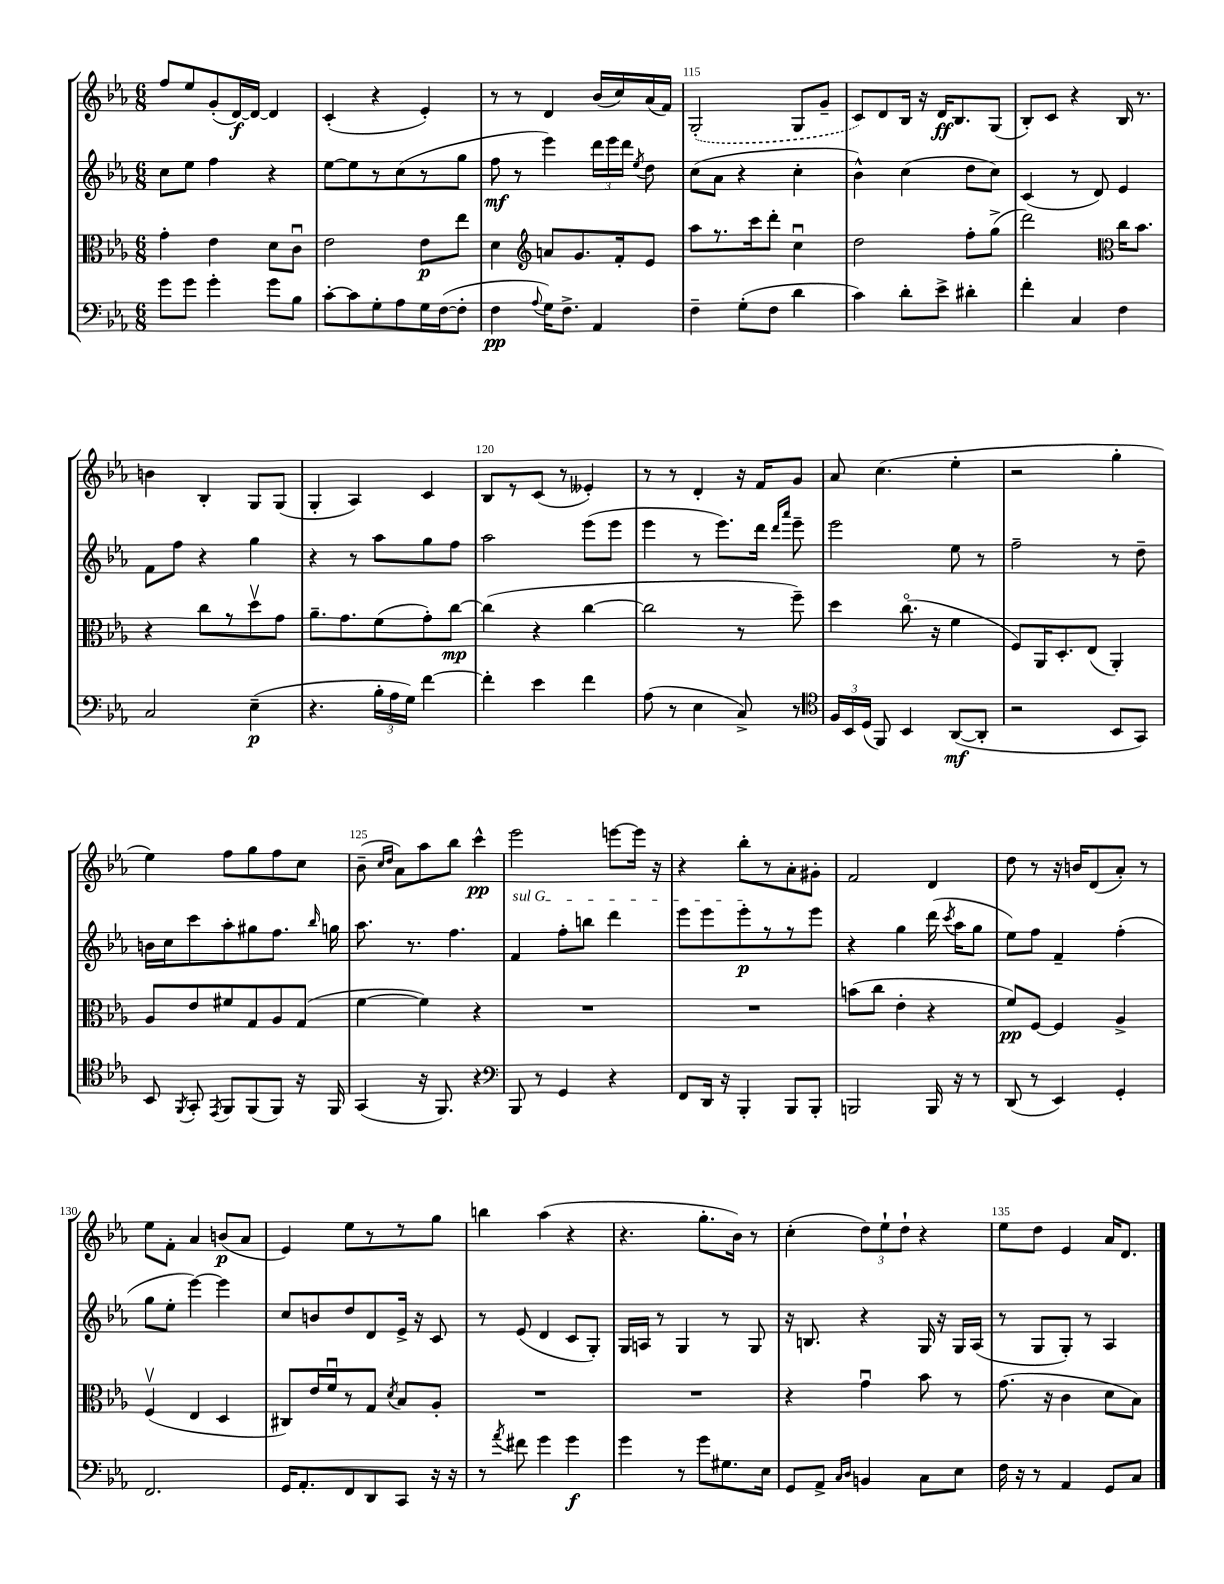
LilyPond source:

<<
\new StaffGroup <<
\new Staff = "s0" {
    \clef treble \key ees \major \numericTimeSignature \time 6/8
    \autoBeamOff f''8[ ees''8 g'8-.( d'16~\f) d'16]~ d'4 |
    c'4-.( r4 ees'4-.) |
    r8 r8 d'4 bes'16[( c''16) aes'16( f'16]) |
    \once \slurDashed g2-.( g8[ g'8]-- |
    c'8[) d'8 bes16] r16 d'16[\ff bes8. g8]( |
    bes8[-.) c'8] r4 bes16 r8. |
    b'4 bes4-. g8[ g8]( |
    g4-. aes4) c'4 |
    bes8[ r8 c'8]( r8 eeses'4-.) |
    r8 r8 d'4-. r16 f'16[ g'8] |
    aes'8 c''4.( ees''4-. |
    r2 g''4-. |
    ees''4) f''8[ g''8 f''8 c''8] |
    bes'8--( \grace { c''16[ d''16] } aes'8[) aes''8 bes''8] c'''4-^\pp |
    ees'''2 e'''8[~ e'''16] r16 |
    r4 bes''8[-. r8 aes'8-. gis'8]-. |
    f'2 d'4 |
    d''8 r8 r16 b'16[ d'8( aes'8]-.) r8 |
    ees''8[ f'8]-. aes'4 b'8[\p( aes'8] |
    ees'4) ees''8[ r8 r8 g''8] |
    b''4 aes''4( r4 |
    r4. g''8.[-. bes'16]) r8 |
    c''4-.( \tuplet 3/2 { d''8[) ees''8-! d''8]-! } r4 |
    ees''8[ d''8] ees'4 aes'16[ d'8.] \bar "|." |
}
\new Staff = "s1" {
    \clef treble \key ees \major \numericTimeSignature \time 6/8
    \autoBeamOff c''8[ ees''8] f''4 r4 |
    ees''8[~ ees''8 r8 c''8( r8 g''8] |
    f''8\mf r8 ees'''4) \tuplet 3/2 { d'''16[ ees'''16 d'''16] } \acciaccatura { ees''8 } d''8 |
    c''8[( aes'8] r4 c''4-. |
    bes'4-^) c''4( d''8[ c''8]) |
    c'4( r8 d'8) ees'4 |
    f'8[ f''8] r4 g''4 |
    r4 r8 aes''8[ g''8 f''8] |
    aes''2 ees'''8[( ees'''8] |
    ees'''4 r8 ees'''8.[) d'''16] \grace { d'''16[ aes'''16] } ees'''8-- |
    ees'''2 ees''8 r8 |
    f''2-- r8 d''8-- |
    b'16[ c''16 c'''8 aes''8-. gis''8 f''8.] \grace { bes''16 } g''16 |
    aes''8. r8. f''4. |
    \once \override TextSpanner.bound-details.left.text = \markup { \italic "sul G" } f'4\startTextSpan f''8[-. b''8] d'''4 |
    ees'''8[ ees'''8 ees'''8-.\p\stopTextSpan r8 r8 ees'''8] |
    r4 g''4 d'''16( \acciaccatura { c'''8 } aes''16[ g''8] |
    ees''8[) f''8] f'4-- f''4-.( |
    g''8[ ees''8]-. ees'''4~) ees'''4 |
    c''8[ b'8 d''8 d'8 ees'16]-> r16 c'8 |
    r8 ees'8( d'4 c'8[ g8]-.) |
    g16[ a16] r8 g4 r8 g8 |
    r16 b8. r4 g16 r16 g16[ aes16]( |
    r8 g8[ g8]-.) r8 aes4 \bar "|." |
}
\new Staff = "s2" {
    \clef alto \key ees \major \numericTimeSignature \time 6/8
    \autoBeamOff g'4-. ees'4 d'8[ c'8]\downbow |
    ees'2 ees'8[\p ees''8] |
    d'4 \clef treble a'8[ g'8. f'16-. ees'8] |
    aes''8[ r8. c'''16 d'''8]-. c''4\downbow |
    d''2 f''8[-. g''8]->( |
    d'''2) \clef alto c''16[ bes'8.] |
    r4 c''8[ r8 d''8\upbow g'8] |
    aes'8.[-- g'8. f'8( g'8-.) c''8]~\mp |
    c''4( r4 c''4~ |
    c''2 r8 f''8--) |
    d''4 c''8.\flageolet( r16 f'4 |
    f8[) aes,16 d8.-. ees8]( aes,4-.) |
    aes8[ ees'8 fis'8 g8 aes8 g8]( |
    f'4~ f'4) r4 |
    R2. |
    R2. |
    b'8[( c''8] ees'4-. r4 |
    f'8[\pp) f8]~ f4 aes4-> |
    f4\upbow( ees4 d4 |
    cis8[) ees'16 f'16\downbow r8 g8] \acciaccatura { d'8 } bes8[ aes8]-. |
    R2. |
    R2. |
    r4 g'4\downbow bes'8 r8 |
    g'8.( r16 c'4 d'8[ bes8]) \bar "|." |
}
\new Staff = "s3" {
    \clef bass \key ees \major \numericTimeSignature \time 6/8
    \autoBeamOff g'8[ g'8] g'4-. g'8[ bes8] |
    c'8[~-. c'8 g8-. aes8 g16 f16~( f8]-. |
    f4\pp \appoggiatura { aes8 } g16[) f8.]-> aes,4 |
    f4-- g8[-.( f8] d'4 |
    c'4) d'8[-. ees'8]-> dis'4-. |
    f'4-. c4 f4 |
    c2 ees4--\p( |
    r4. \tuplet 3/2 { bes16[-. aes16 g16]) } f'4~ |
    f'4-. ees'4 f'4 |
    aes8( r8 ees4 c8->) r8 |
    \clef tenor \tuplet 3/2 { f16[ bes,16 d16]( } f,8) bes,4 aes,8[~\mf( aes,8]-. |
    r2 bes,8[ g,8]) |
    bes,8 \acciaccatura { f,8 } g,8-. \acciaccatura { ees,8 } f,8[ f,8( f,8]) r16 f,16 |
    g,4( r16 f,8.) r4 |
    \clef bass bes,,8 r8 g,4 r4 |
    f,8[ d,16] r16 bes,,4-. bes,,8[ bes,,8]-. |
    b,,2 b,,16 r16 r8 |
    d,8( r8 ees,4) g,4-. |
    f,2. |
    g,16[ aes,8.-. f,8 d,8 c,8] r16 r16 |
    r8 \acciaccatura { aes'8 } fis'8 g'4 g'4\f |
    g'4 r8 g'8[ gis8. ees16] |
    g,8[ aes,8]-> \grace { c16[ d16] } b,4 c8[ ees8] |
    f16 r16 r8 aes,4 g,8[ c8] \bar "|." |
}
>>
>>
\layout { \context { \Score currentBarNumber = #112 \override BarNumber.break-visibility = ##(#f #t #t) barNumberVisibility = #(every-nth-bar-number-visible 5) } }
